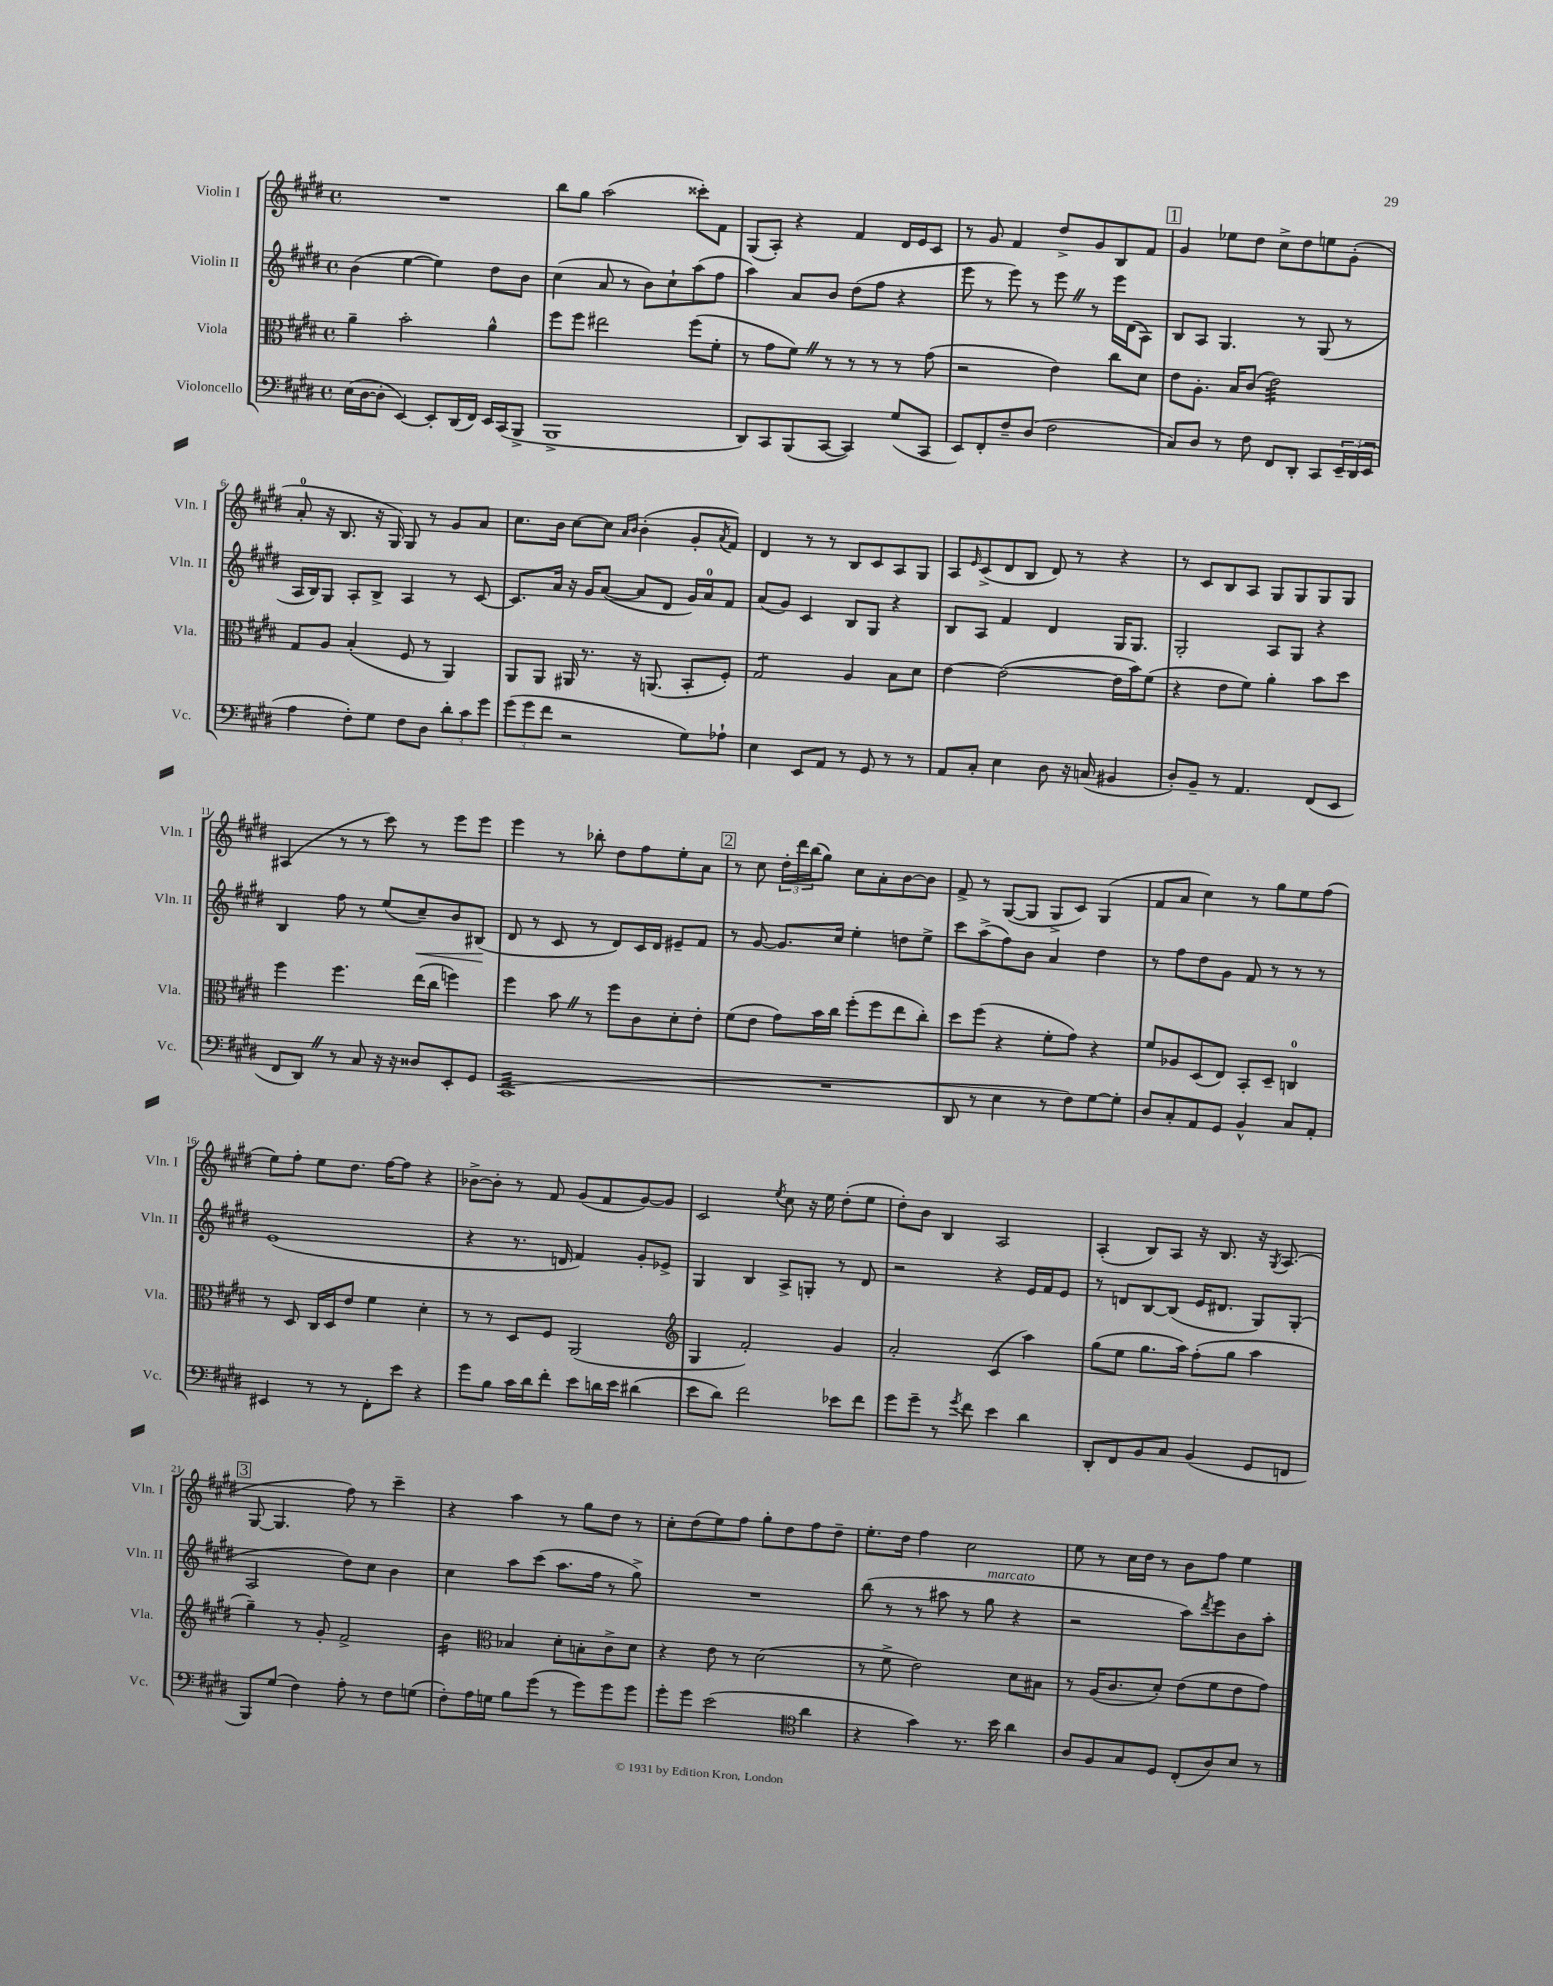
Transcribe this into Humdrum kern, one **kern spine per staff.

**kern	**kern	**kern	**kern
*staff4	*staff3	*staff2	*staff1
*clefF4	*clefC3	*clefG2	*clefG2
*k[f#c#g#d#]	*k[f#c#g#d#]	*k[f#c#g#d#]	*k[f#c#g#d#]
*M4/4	*M4/4	*M4/4	*M4/4
*met(c)	*met(c)	*met(c)	*met(c)
(16E\LL	4a~\	(4b\	1r
[16D#\J	.	.	.
8D#'\]J	.	.	.
[4EE/)	2b'\	[4ee\	.
8EE'/]L	.	4ee\])	.
(16DD#/L	.	.	.
16FF#/JJ)	.	.	.
16EE/LL	4a^^\	8dd#\L	.
(16CC#/J	.	.	.
8BBB^/J	.	8b\J	.
=	=	=	=
1BBB^	8ff#\L	(4cc#\	8bb\L
.	8ff#\J	.	8gg#\J
.	2ee#\	8a/	(2aa\
.	.	8r	.
.	.	8b\L)	.
.	.	8cc#`\	.
.	(8ff#\L	(8aa\	8ccc##'\L)
.	8f#'\J	8ff#\J	8f#\J
=	=	=	=
8DD#/L)	8r	4aa\)	(8G#/L
8CC#/	8g#\L	.	8A'/J)
(8BBB/	8f#\J)	8a/L	4r
[8CC#/J	8r	8b/J	.
4CC#/])	8r	(8dd#\L	4f#/
.	8r	8ff#\J	.
(8G#/L	8r	4r	16d#/LL
.	.	.	16e/J
8CC#/J	(8g#\	.	8c#/J
=	=	=	=
8EE/L)	2r	8eee\	8r
8FF#'/	.	8r	8g#/
8F#~/	.	8eee\)	4f#/
(8D#/J	.	8r	.
2F#\	4e\)	8eee\	8dd#^/L
.	.	8r	8g#/
.	8cc#\L	16eee\LL	8B/
.	.	(16d#\J	.
.	8d#\J	8A\J)	8f#/J
=	=	=	=
8C#/L)	8e\L	8B/L	4g#/
8D#/J	8.A'\J	8A/J	.
8r	.	4.G#/	8ee-\L
.	16B/LK	.	.
8F#\	(8c#/J	.	8dd#\J
8FF#/L	2e\)	.	8cc#^\L
8DD#'/J	.	8r	8dd#\
8CC#/L	.	(8G#/	8ee\
24EE~/L	.	8r	(8g#'\J
(24DD#/	.	.	.
24EE/JJ	.	.	.
=	=	=	=
4A\	8G#/L	16A/LL	8a'/
.	.	16B/J)	.
.	8A/J	8G#/J	16r
.	.	.	8.B/
8F#'\L)	(4B'/	8A'/L	.
8G#\J	.	8B^/J	16r
.	.	.	16G#/)
8F#\L	8F#/	4A/	8G#/
8D#\J	8r	.	8r
12d#'\L	4AA/)	8r	8g#/L
12c#\	.	.	.
.	.	[8c#/	8a/J
12g#\J	.	.	.
=	=	=	=
(12g#\L	8AA/L	8.c#/]L	8.cc#\L
12g#\	.	.	.
.	8AA/J	.	.
12f#\J	.	.	.
.	.	16a/Jk	16b\Jk
2r	16AA#/	16r	[8cc#\L
.	8.r	16g#/LK	.
.	.	([8a/J	8cc#\]J
.	.	.	16qqa/LL
.	.	.	16qqb/JJ
.	16r	8a/]L	(4b'\
.	(8.AA/	.	.
.	.	8d#/J	.
8G#\L)	8BB'/L	16g#/LL)	8g#'/L
.	.	16a/J	.
.	.	.	8qa/
8A-`\J	8F#'/J)	8f#/J	8f#/J)
=	=	=	=
4E\	2G#/	(8a/L	4d#/
.	.	8g#/J)	.
8EE/L	.	4c#/	8r
8AA/J	.	.	8r
8r	4A/	8B/L	8B/L
8GG#/	.	8G#/J	8c#/
8r	8B\L	4r	8A/
8r	8d#\J	.	8G#/J
=	=	=	=
8AA/L	[4e\	8B/L	8A/L
.	.	.	16qqe/
8C#'/J	.	8A/J	(8c#^/
4E\	(2e\_	4f#/	8d#/
.	.	.	8B/J
8D#\	.	4d#/	8d#/)
16r	.	.	8r
(16C/	.	.	.
4BB#/	16e\]LL	16G#/LK	4r
.	16b\J)	8.G#/J	.
.	(8f#\J	.	.
=	=	=	=
8D#'/L)	4r	2G#'/	8r
8BB~/J	.	.	8c#/L
8r	8e\L	.	8B/
4.AA/	8f#\J)	.	8A/J
.	4a'\	8A/L	8G#/L
.	.	8G#/J	8G#/
(8FF#/L	8b\L	4r	8G#/
8EE/J	8dd#\J	.	8G#/J
=	=	=	=
8FF#/L	4ff#\	4B/	(4A#/
8DD#/J)	.	.	.
8r	4.ff#\	8ff#\	8r
8C#/	.	8r	8r
16r	.	(8ee/L	8ccc#\)
16r	.	.	.
8D##/L	(16ee\LL	8cc#~/)	8r
.	16cc#\JJ	.	.
8EE'/	4ff\)	8b/	8eee\L
8GG#/J	.	(8B#/J	8eee\J
=	=	=	=
(1CC#	4ff#\	8d#/	4eee\
.	.	8r	.
.	8b\	8c#/	8r
.	8r	8r	8bb-'\
.	8ff#\L	8d#/L)	8dd#\L
.	8c#\	16c#/L	8ff#\
.	.	16d#/JJ	.
.	8d#'\	8e#~/L	8ee'\
.	8e'\J	8f#/J	8a\J
=	=	=	=
1r	(8f#\L	8r	8r
.	8e\J	[8g#/	8cc#\
.	8g#\L)	8.g#/]L	24dd#'\LL
.	.	.	24ddd#\
.	.	.	(24bb\J
.	16b\L	.	8gg#\J)
.	16cc#\JJ	16cc#/Jk	.
.	(8ff#'\L	4ee'\	8cc#\L
.	8ff#\	.	8a'\
.	8ee\	8dd\L	[8b\
.	8cc#'\J)	8ee^\J	8b\]J
=	=	=	=
8DD#/	8dd#\L	8ccc#\L	8f#^/
8r	(8ff#\J	(8aa^\	8r
4E\	4r	8ff#\)	([8G#/L
.	.	8b\J	8G#/]J
8r	8f#'\L	4a/	8G#^/L
8F#\L)	8g#\J)	.	8c#/J)
[8G#\	4r	4dd#\	(4G#/
8G#'\]J	.	.	.
=	=	=	=
8D#/L	8f#/L	8r	8f#/L
8C#'/	8A-/	8ff#\L	8a/J
8AA/	(8D#/	8dd#\	4cc#\)
8GG#/J	8E/J)	8g#\J	.
4BB^^/	8BB'/L	8f#/	8r
.	8D#~/J	8r	8gg#\L
8C#/L	4C/	8r	8ee\
8AA'/J	.	8r	(8ff#\J
=	=	=	=
4EE#/	8r	(1e	8ee\L)
.	8D#/	.	8ff#'\J
8r	16C#/LL	.	8ee\L
.	16D#/J	.	.
8r	8e/J	.	8.dd#\J
8FF#'\L	4f#\	.	.
.	.	.	[16ff#\LK
8e\J	.	.	8ff#\]J
4r	4d#'\	.	4r
=	=	=	=
8g#\L	8r	4r	[8b-^\L
8B\J	8r	.	8b-'\]J
16c#\LL	8D#/L	8.r	8r
16d#\J	.	.	.
8f#'\J	8F#/J	.	8f#/
.	.	16d/	.
8e\L	(2AA/	4f#/)	(8g#/L
16d\L	.	.	8f#/
16e\JJ	.	.	.
(4d#\	.	8g#'/L	[8g#/)
.	.	8e-^/J	8g#/]J
=	=	=	=
*	*clefG2	*	*
8e\L	4G#/	4G#/	2c#/
8d#\J)	.	.	.
2f#\	2f#'/)	4B/	.
.	.	.	8qee/
.	.	8A^/L	8cc#\
.	.	8G'/J	16r
.	.	.	16ee\
8e-\L	4g#/	8r	(8dd#'\L
8f#\J	.	8d#/	8ee\J
=	=	=	=
8g#\L	2a'/	2r	8dd#'\L)
8g#~\J	.	.	8b\J
8r	.	.	4B/
8qg#/	.	.	.
8f#\	.	.	.
4e\	(4c#/	4r	2A/
4d#\	4aa\)	16e/LL	.
.	.	16f#/J	.
.	.	8e/J	.
=	=	=	=
8DD#'/L	(8gg#\L	8r	(4A'/
8FF#/	8ee\J	8d/L	.
8BB/	8.gg#\L	[8B/	8B/L)
8C#/J	.	(8B/]J	8A/J
.	16aa\Jk)	.	.
(4BB/	(8ff#'\L	16e/LK	16r
.	.	8.d#/J	8.B/
.	8gg#\J	.	.
8GG#/L	4aa\	8G#/L)	16r
.	.	.	8qG#/
.	.	.	(8.A/
8FF/J	.	(8G#'/J	.
=	=	=	=
8BBB/L)	4gg#~\)	2A/	[8G#/
(8G#/J	.	.	4.G#/]
4F#\)	8r	.	.
.	8g#'/	.	.
8A'\	2f#^/	8dd#\L)	8ff#\)
8r	.	8cc#\J	8r
8F#\L	.	4b\	4ccc#~\
(8G\J	.	.	.
=	=	=	=
8F#'\L)	4b\	4cc#\	4r
16A\L	.	.	.
16G\JJ	.	.	.
*	*clefC3	*	*
8B\L	4B-/	8aa\L	4aa\
(8g#\J	.	(8ccc#\J	.
8r	8d#'\L	8.aa\L	8r
8g#\L)	8B'\	.	8gg#\L
.	.	16ff#\Jk	.
8g#\	8c#^\	8r	8dd#\J
8g#\J	8d#\J	8gg#^\)	8r
=	=	=	=
8g#'\L	4r	1r	8cc#'\L
8g#\J	.	.	(8dd#\
(2e\	8e\	.	8ee\)
.	8r	.	8ff#\J
.	(2d#\	.	8gg#'\L
.	.	.	8dd#\
*clefC4	*	*	*
4a\	.	.	8ff#\
.	.	.	8dd#~\J
=	=	=	=
4r	8r	(8bb\	8.ee'\L
.	8f#^\	8r	.
.	.	.	16dd#\Jk
4g#\)	2e\)	8r	4ff#\
.	.	8aa#\	.
8.r	.	8r	2cc#\
.	.	8gg#\	.
16b\	.	.	.
4a\	8d#\L	4r	.
.	8B#\J	.	.
=	=	=	=
8A/L	8r	2r	8ee\
8F#/	(16A/LK	.	8r
.	8.c#/	.	.
8G#/	.	.	16cc#\LL
.	.	.	16dd#\JJ
8D#/J	8d#'/J)	.	8r
(8C#'/L	(8e\L	8aa\L)	8b\L
.	.	8qddd#/	.
8A/)	8f#\	8eee\	8ff#\J
8B/J	8e\	8b\	4ee\
8r	8g#\J)	8aa'\J	.
==	==	==	==
*-	*-	*-	*-
